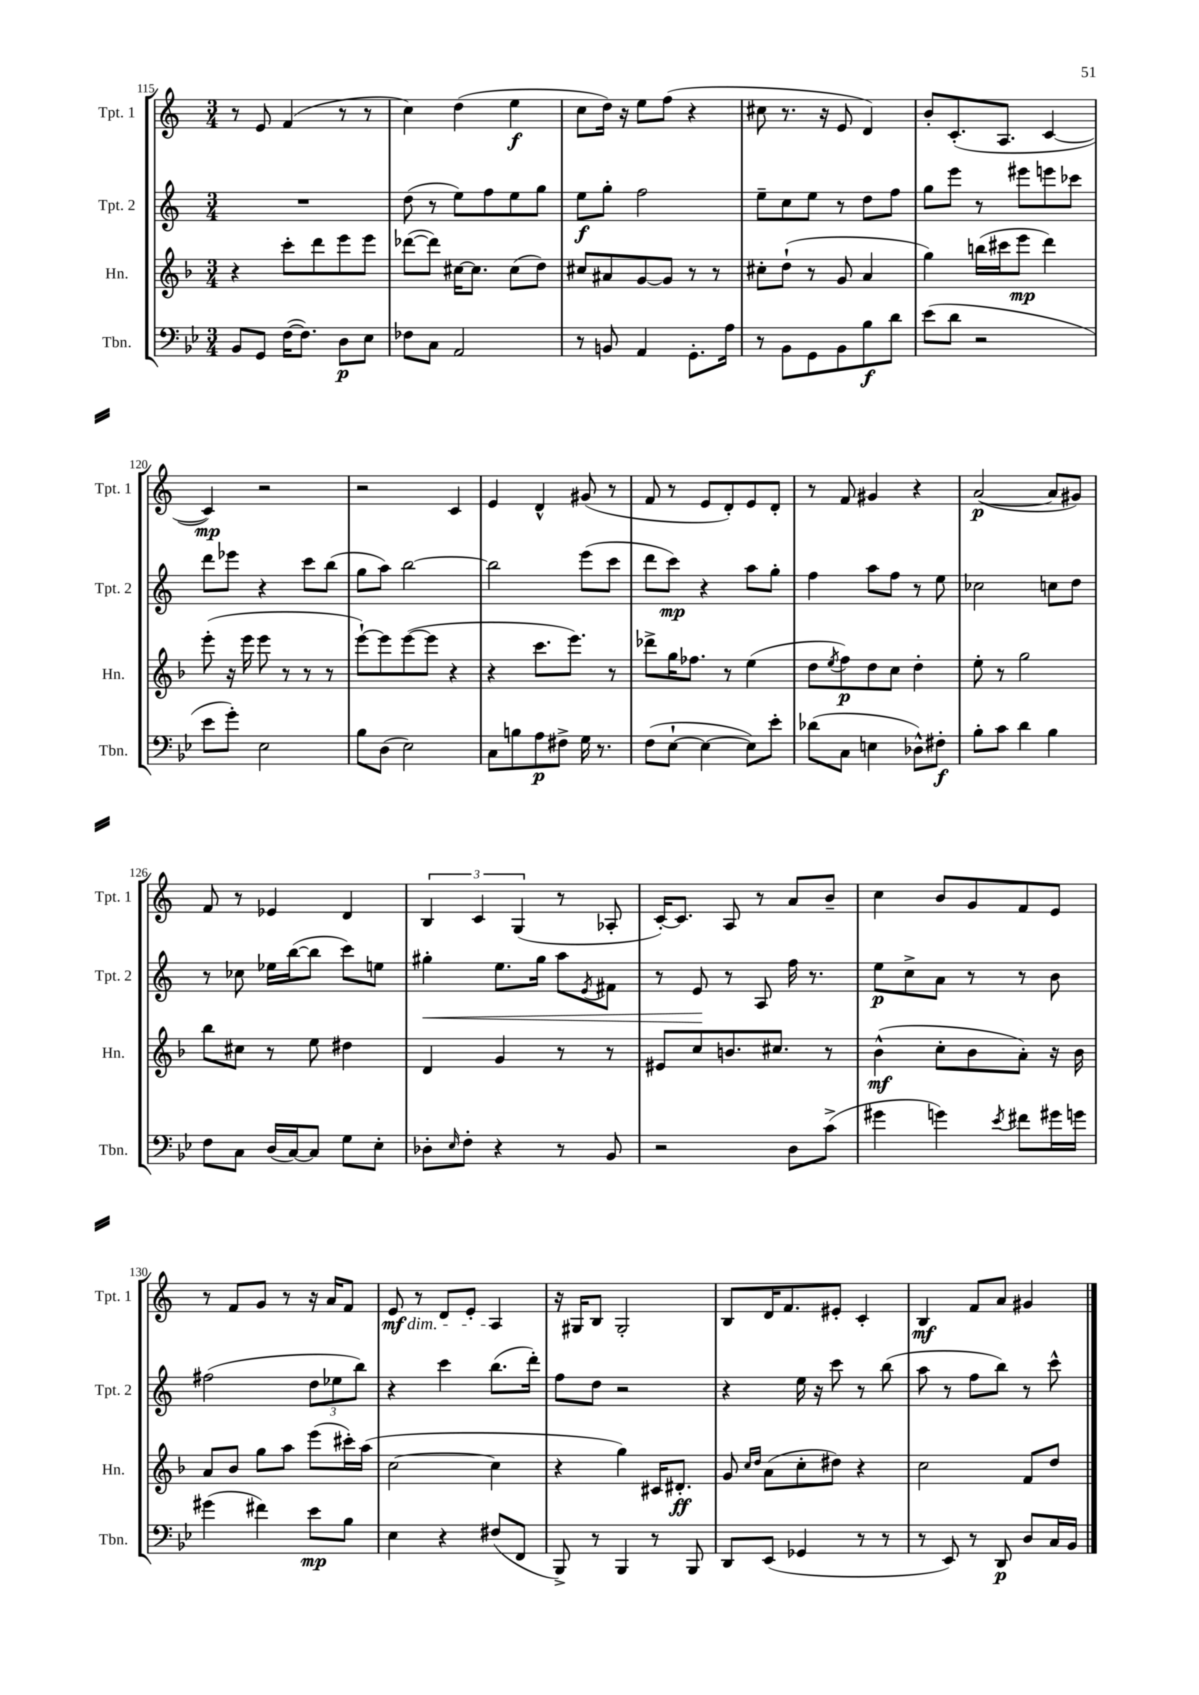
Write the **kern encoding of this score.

**kern	**kern	**kern	**kern
*staff4	*staff3	*staff2	*staff1
*clefF4	*clefG2	*clefG2	*clefG2
*k[b-e-]	*k[b-]	*k[]	*k[]
*M3/4	*M3/4	*M3/4	*M3/4
8BB-	4r	2.r	8r
8GG	.	.	8e
([16F	8ccc'	.	(4f
8.F])	.	.	.
.	8ddd	.	.
8D	8eee	.	8r
8E-	8eee	.	8r
=	=	=	=
8F-	([8ddd-	(8dd	4cc)
8C	8ddd-])	8r	.
2AA	[16cc#	8ee)	(4dd
.	8.cc#]	.	.
.	.	8ff	.
.	(8cc#	8ee	4ee
.	8dd)	8gg	.
=	=	=	=
8r	8cc#	8ee	8cc
8BB	8a#	8gg'	16dd)
.	.	.	16r
4AA	[8g	2ff	8ee
.	8g]	.	(8ff
8.GG'	8r	.	4r
.	8r	.	.
16A	.	.	.
=	=	=	=
8r	8cc#'	8ee~	8cc#
8BB-	(8dd`	8cc	8.r
8GG	8r	8ee	.
.	.	.	16r
8BB-	8g	8r	8e
8B-	4a	8dd	4d)
8d	.	8ff	.
=	=	=	=
(8e-	4gg)	8gg	8b'
8d	.	8eee	(8.c'
2r	(16bb	8r	.
.	16ccc#	.	8.A
.	8eee	8eee#	.
.	4ddd)	8eee	[4c
.	.	8ccc-	.
=	=	=	=
8e-	(8eee'	8ddd	4c])
8g')	16r	8eee-	.
.	16eee	.	.
2E-	8eee	4r	2r
.	8r	.	.
.	8r	8ccc	.
.	8r	(8bb	.
=	=	=	=
8B-	[8eee`)	8gg	2r
(8D	8eee]	8aa)	.
2E-)	([8eee	[2bb	.
.	8eee]	.	.
.	4r	.	4c
=	=	=	=
8C	4r	2bb]	4e
8B	.	.	.
8A	8.ccc	.	4d^^
8F#^	.	.	.
.	8.eee)	.	.
16G	.	(8eee	(8g#
8.r	.	.	.
.	8r	8ccc	8r
=	=	=	=
(8F	8ddd-^	8ddd	8f
[8E-`	16gg	8ccc)	8r
.	8.ff-	.	.
4E-_	.	4r	8e
.	8r	.	8d')
8E-])	(4ee	8aa	8e
8e-'	.	8gg'	8d'
=	=	=	=
(8d-	8dd	4ff	8r
.	8qee	.	.
8C	8ff)	.	8f
4E	8dd	8aa	4g#
.	8cc	8ff	.
8D-^^)	4dd'	8r	4r
8F#'	.	8ee	.
=	=	=	=
8B-'	8ee'	2cc-	([2a
8c	8r	.	.
4d	2gg	.	.
4B-	.	8cc	8a]
.	.	8dd	8g#)
=	=	=	=
8F	8bb-	8r	8f
8C	8cc#	8cc-	8r
(16D	8r	16ee-	4e-
[16C)	.	([16bb	.
8C]	8ee	8bb]	.
8G	4dd#	8ccc)	4d
8E-'	.	8ee	.
=	=	=	=
8D-'	4d	4gg#'	6B
16qqE-	.	.	.
8F'	.	.	.
.	.	.	6c
4r	4g	8.ee	.
.	.	.	(6G
.	.	16gg#	.
8r	8r	8aa	8r
.	.	8qe	.
8BB-	8r	8f#	8A-'
=	=	=	=
2r	8e#	8r	[16c')
.	.	.	8.c]
.	8cc	8e	.
.	8.b	8r	8A
.	.	8A	8r
.	8.cc#	.	.
8D	.	16ff	8a
.	.	8.r	.
(8c^	8r	.	8b~
=	=	=	=
4g#	(4b-^^	8ee	4cc
.	.	8cc^	.
4g)	8cc'	8a	8b
.	8b-	8r	8g
8qe-	.	.	.
8f#	8a')	8r	8f
16g#	16r	8b	8e
16g	16b-	.	.
=	=	=	=
(4g#	8a	(2ff#	8r
.	8b-	.	8f
4f#)	8gg	.	8g
.	8aa	.	8r
8e-	(8eee	12dd	16r
.	.	.	16a
.	.	12ee-	.
8B-	16ccc#')	.	8f
.	.	12bb)	.
.	(16aa	.	.
=	=	=	=
4E-	[2cc	4r	8e
.	.	.	8r
4r	.	4ccc	8d
.	.	.	8e'
(8F#	4cc]	(8.bb	4A
8FF	.	.	.
.	.	16ddd')	.
=	=	=	=
8BBB-^)	4r	8ff	16r
.	.	.	16G#
8r	.	8dd	8B
4BBB-	4gg)	2r	2G#'
8r	16c#	.	.
.	8.d#'	.	.
8BBB-	.	.	.
=	=	=	=
8DD	8g	4r	8B
.	16qqcc	.	.
.	16qqdd	.	.
(8EE-	(8a	.	16d
.	.	.	8.f
4GG-	8cc'	16ee	.
.	.	16r	.
.	8dd#)	8ccc	8e#'
8r	4r	8r	4c'
8r	.	(8bb	.
=	=	=	=
8r	2cc	8aa	4B
8EE-)	.	8r	.
8r	.	8ff	8f
8DD	.	8bb)	8a
8D	8f	8r	4g#
16C	8dd	8ccc^^	.
16BB-	.	.	.
==	==	==	==
*-	*-	*-	*-
